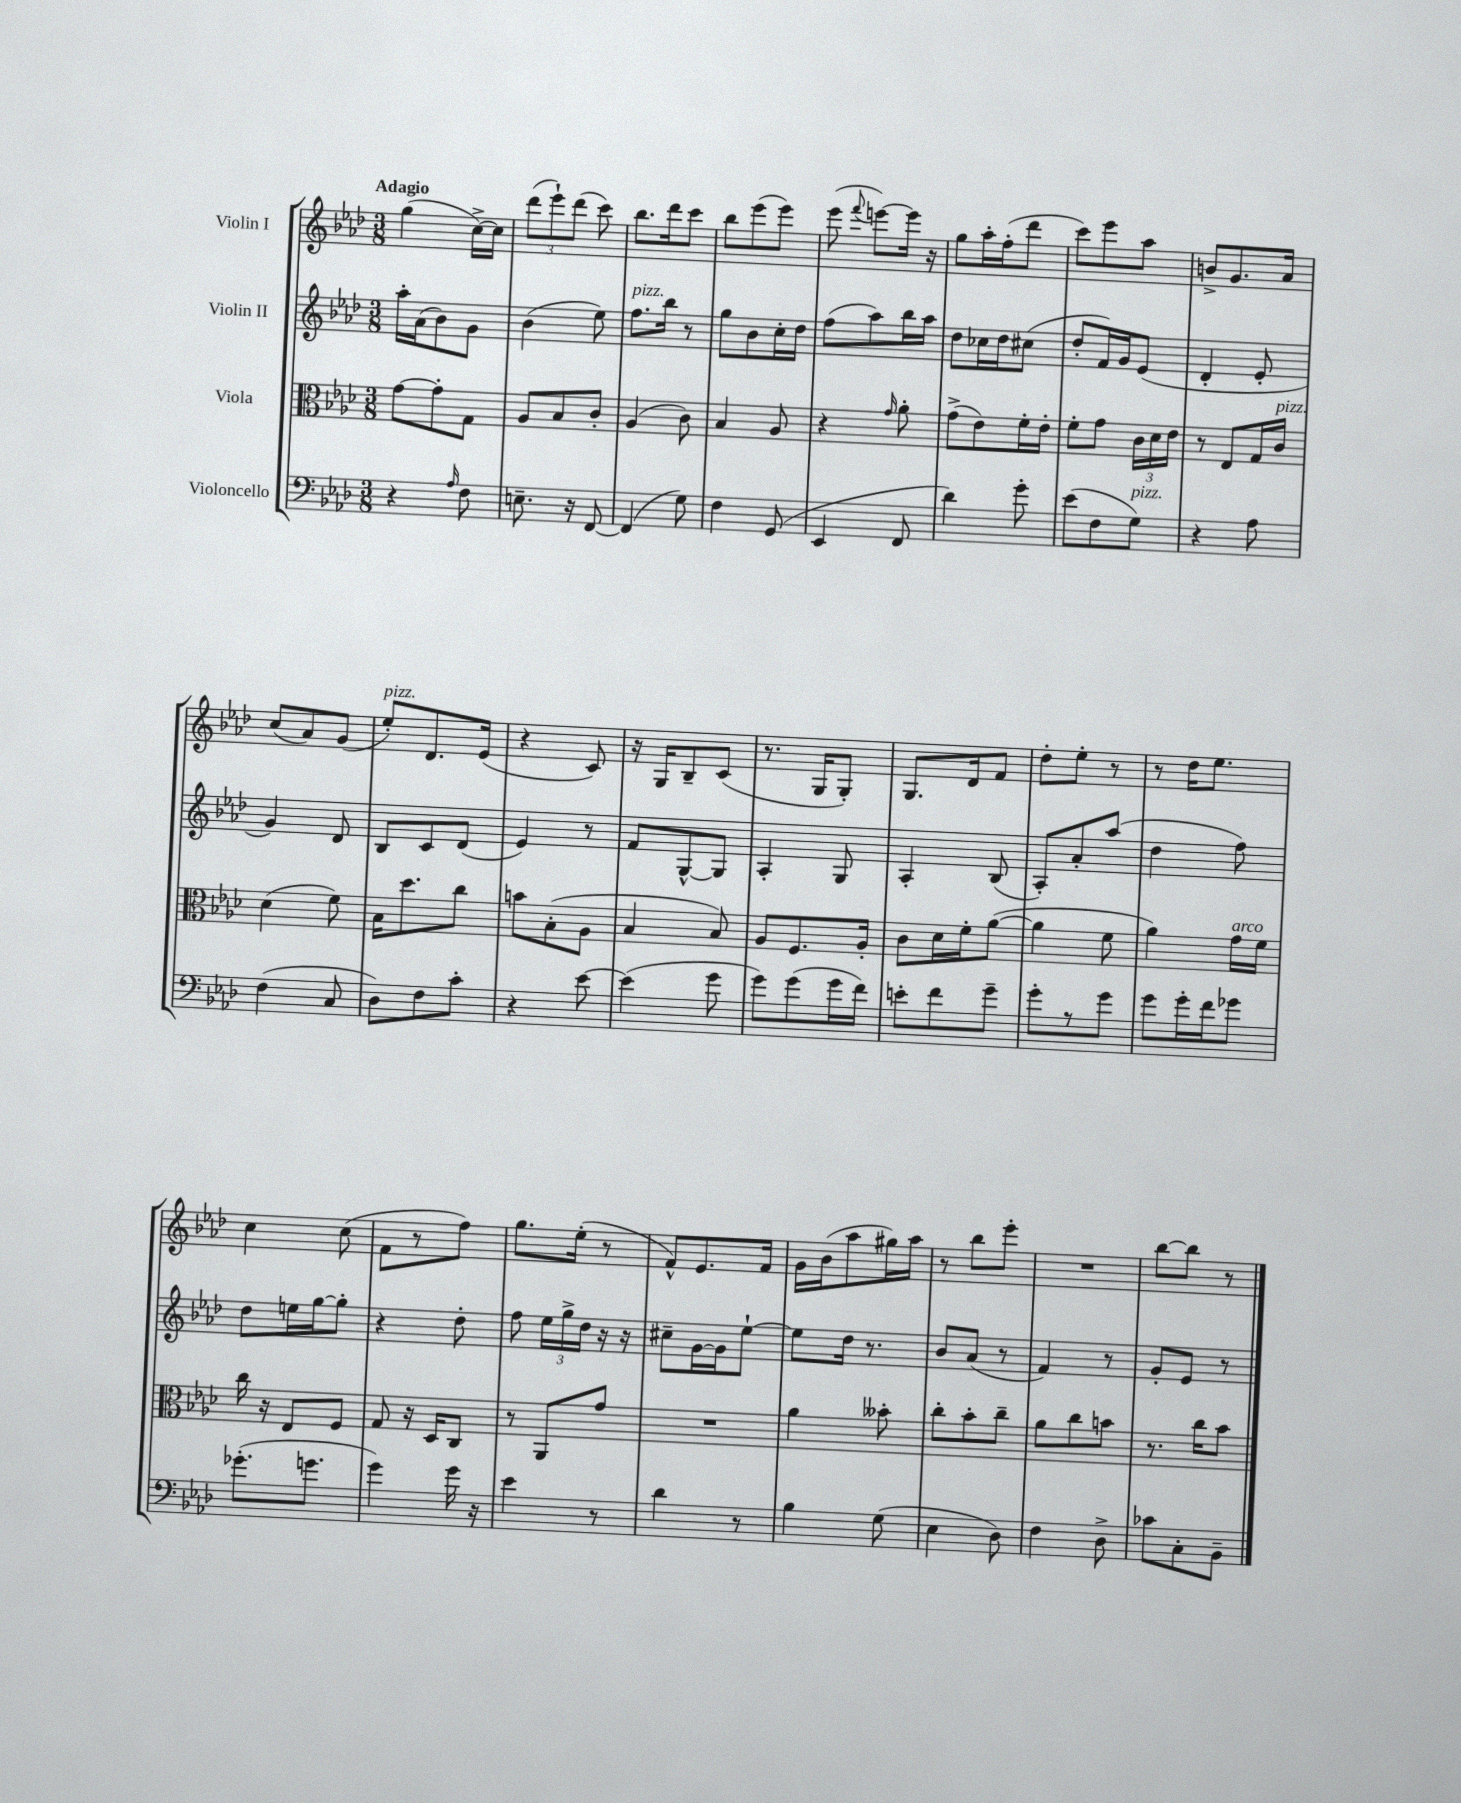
<<
\new StaffGroup <<
\new Staff = "s0" \with { instrumentName = "Violin I" } {
    \clef treble \key aes \major \numericTimeSignature \time 3/8 \tempo "Adagio"
    \autoBeamOff g''4( c''16[~->) c''16] |
    \tuplet 3/2 { des'''8[( ees'''8-!) des'''8]( } c'''8) |
    bes''8.[ des'''16 c'''8] |
    bes''8[ ees'''8( ees'''8]) |
    ees'''8( \appoggiatura { f'''8 } e'''8[~) e'''16] r16 |
    g''8[ aes''16-. f''16-.( des'''8] |
    c'''8[) ees'''8 aes''8] |
    b'8[-> g'8. aes'16] |
    c''8[( aes'8) g'8]( |
    ees''8[-.^\markup { \italic "pizz." }) des'8. ees'16]( |
    r4 c'8) |
    r16 g16[ bes8-- c'8]( |
    r8. g16[ g8]-.) |
    g8.[ des'16 f'8] |
    des''8[-. ees''8]-. r8 |
    r8 des''16[ ees''8.] |
    c''4 c''8( |
    f'8[ r8 f''8]) |
    g''8.[ ees''16]-.( r8 |
    f'8[-^) ees'8. f'16] |
    g'16[ bes'16( aes''8 gis''16) aes''16] |
    r8 bes''8[ ees'''8]-. |
    R4. |
    bes''8[~ bes''8] r8 \bar "|." |
}
\new Staff = "s1" \with { instrumentName = "Violin II" } {
    \clef treble \key aes \major \numericTimeSignature \time 3/8
    \autoBeamOff aes''16[-. aes'16( bes'8) g'8] |
    bes'4( ees''8) |
    f''8.[^\markup { \italic "pizz." } bes''16] r8 |
    g''8[ bes'8 c''16-. des''16] |
    f''8[( aes''8) bes''16 aes''16] |
    des''8[ ces''16 des''16 cis''8]( |
    des''8[-. f'16) g'16 ees'8]( |
    des'4-. ees'8-. |
    g'4) des'8 |
    bes8[ c'8 des'8]( |
    ees'4) r8 |
    f'8[ g8~-^ g8] |
    aes4-. g8 |
    aes4-. bes8( |
    aes8[-.) aes'8-. aes''8]( |
    des''4 f''8) |
    des''8[ e''16 g''16~ g''8]-. |
    r4 des''8-. |
    f''8 \tuplet 3/2 { ees''16[ g''16-> des''16] } r16 r16 |
    cis''8[-- g'16~ g'16 ees''8]~-! |
    ees''8[ des''16] r8. |
    bes'8[ aes'8]( r8 |
    f'4) r8 |
    g'8[-. ees'8] r8 \bar "|." |
}
\new Staff = "s2" \with { instrumentName = "Viola" } {
    \clef alto \key aes \major \numericTimeSignature \time 3/8
    \autoBeamOff g'8[~ g'8-. g8] |
    aes8[ bes8 c'8]-. |
    aes4( c'8) |
    bes4 aes8 |
    r4 \grace { g'16 } aes'8-. |
    g'8[->( ees'8) f'16-. ees'16]-. |
    f'8[-. g'8] \tuplet 3/2 { c'16[ des'16 ees'16] } |
    r8 ees8[ g16 c'16]^\markup { \italic "pizz." } |
    des'4( f'8) |
    bes16[ des''8. c''8] |
    b'8[ bes8-.( aes8] |
    bes4 bes8) |
    aes8[ f8. aes16]-. |
    c'8[ des'16 f'16-. aes'8]~( |
    aes'4 f'8 |
    aes'4) g'16[^\markup { \italic "arco" } f'16] |
    c''16 r16 ees8[ f8] |
    g8 r16 des16[ c8] |
    r8 aes,8[ g'8] |
    R4. |
    aes'4 beses'8-. |
    c''8[-. bes'8-. c''8]-- |
    aes'8[ c''8 b'8] |
    r8. c''16[ bes'8] \bar "|." |
}
\new Staff = "s3" \with { instrumentName = "Violoncello" } {
    \clef bass \key aes \major \numericTimeSignature \time 3/8
    \autoBeamOff r4 \grace { aes16 } f8 |
    e8.-- r16 f,8~ |
    f,4( g8) |
    f4 g,8( |
    ees,4 f,8 |
    des'4) g'8-. |
    ees'8[( f8 g8]^\markup { \italic "pizz." }) |
    r4 aes8 |
    f4( c8 |
    des8[) f8 c'8]-. |
    r4 ees'8~ |
    ees'4( g'8 |
    g'8[) g'8( g'16 f'16]) |
    e'8[-. f'8 g'8]-- |
    g'8[-. r8 g'8] |
    g'8[ g'16-. f'16 ges'8] |
    ges'8.[-.( g'8.] |
    g'4) g'16 r16 |
    ees'4 r8 |
    des'4 r8 |
    bes4 g8( |
    ees4 des8) |
    f4 des8-> |
    ces'8[ c8-. bes,8]-- \bar "|." |
}
>>
>>
\layout { \context { \Score \remove "Bar_number_engraver" } }
